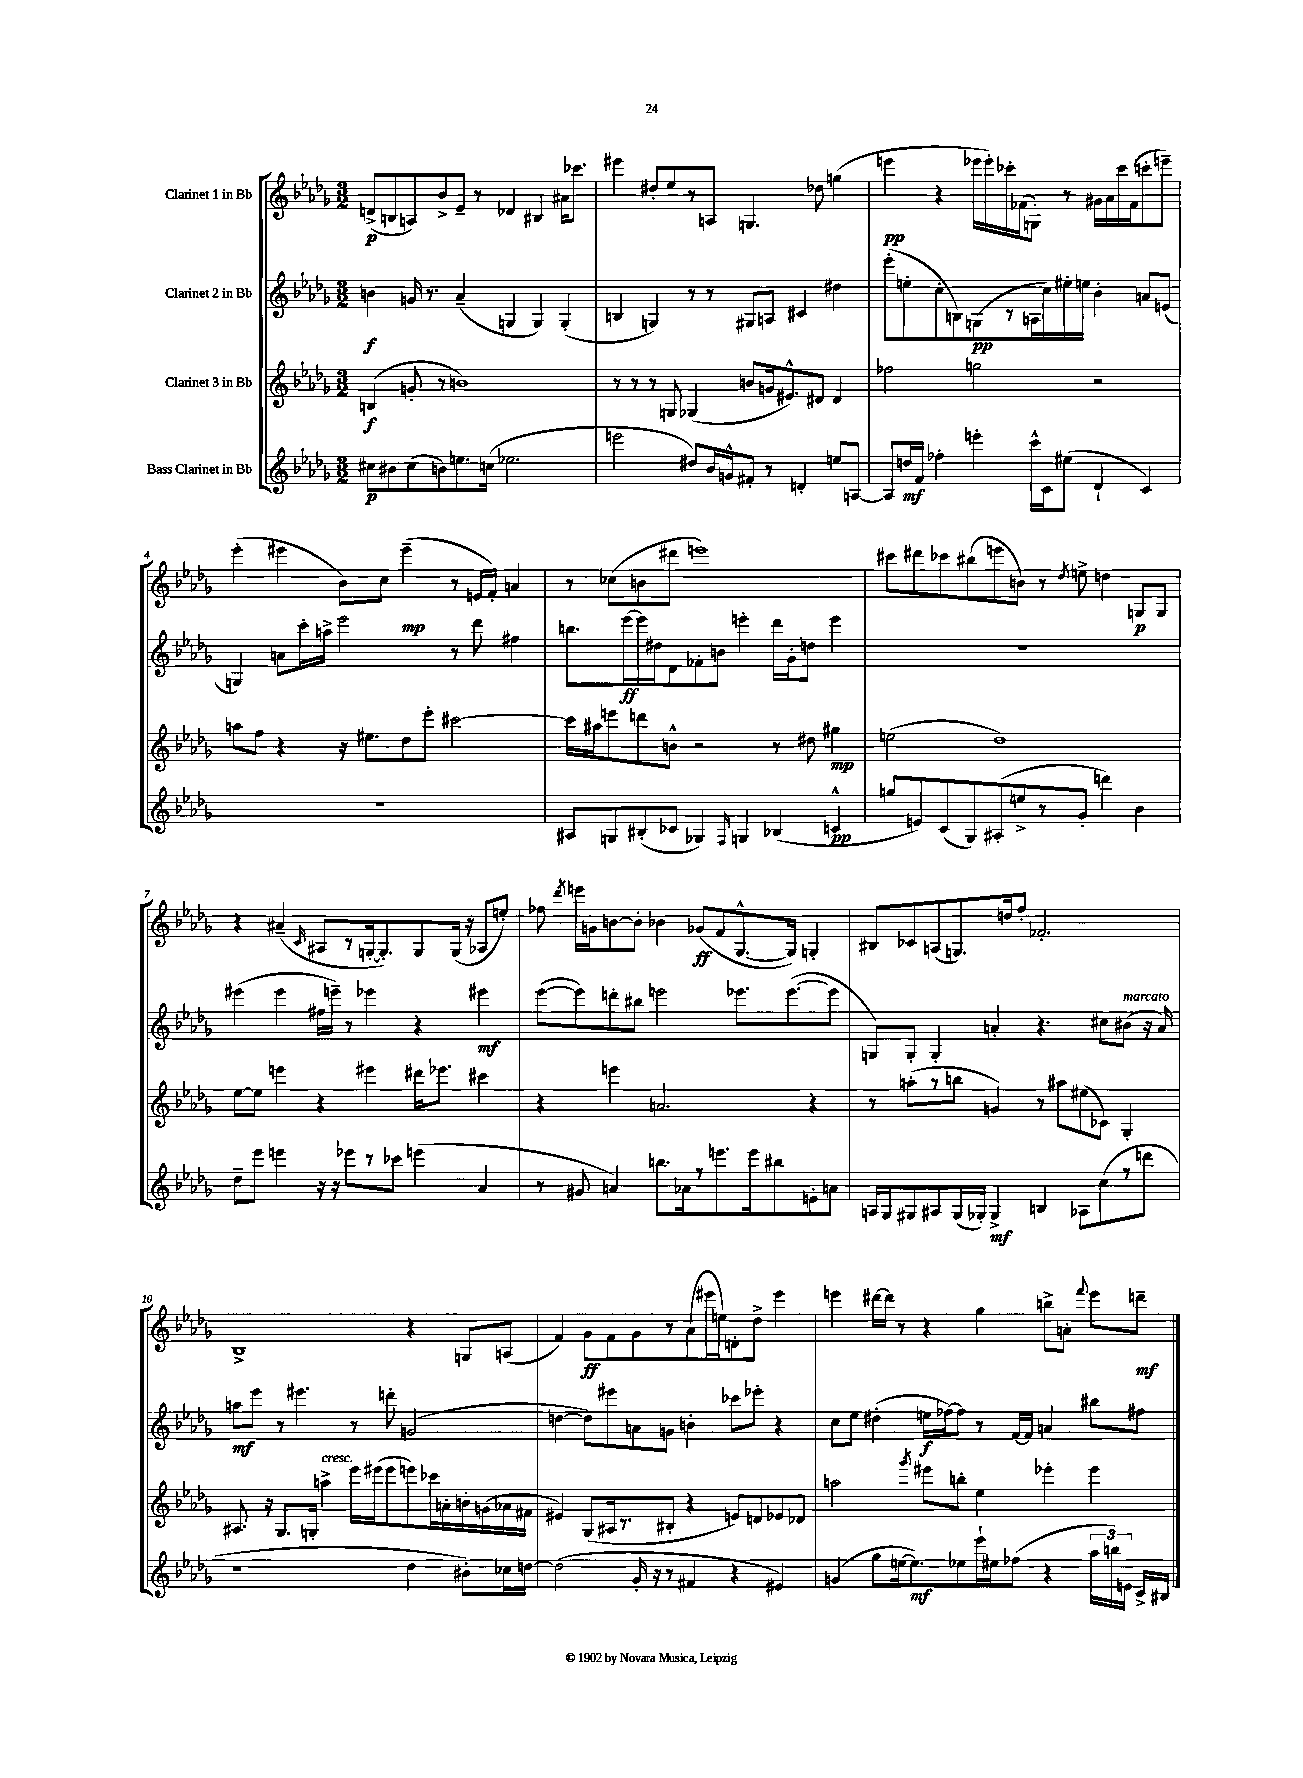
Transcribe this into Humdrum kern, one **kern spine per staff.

**kern	**kern	**kern	**kern
*staff4	*staff3	*staff2	*staff1
*clefG2	*clefG2	*clefG2	*clefG2
*k[b-e-a-d-g-]	*k[b-e-a-d-g-]	*k[b-e-a-d-g-]	*k[b-e-a-d-g-]
*M3/2	*M3/2	*M3/2	*M3/2
8cc#	(4B	4b	(8d^
8b#	.	.	8B
(8cc#	8g'	16g	8A)
.	.	8.r	.
8b)	8r	.	8b-^
8.ee	1b)	(4a-~	8e-~
.	.	.	8r
(16cc	.	.	.
2.ee-	.	4G	4d-
.	.	4G)	4B#
.	.	(4G'	16a#
.	.	.	8.ccc-
=	=	=	=
2eee	8r	4B	4eee#
.	8r	.	.
.	8r	4G)	8dd#'
.	8G	.	8ee-
8dd#)	(4G-	8r	8r
16b-	.	8r	8A
16g^^	.	.	.
8f#'	8b	8G#	4.G
8r	16g	8A	.
.	8.e#^^)	.	.
4d'	.	4c#	.
.	8d#	.	8dd-
8ee	4d#	4dd#	(4gg
[8A	.	.	.
=	=	=	=
8A]	2ff-	(8eee-'	4eee
16dd	.	8ee'	.
16f	.	.	.
4ff-'	.	8cc'	4r
.	.	8B)	.
4eee'	2gg	(8G	16eee-
.	.	.	16eee-')
.	.	8r	16ccc-'
.	.	.	(16f-
16ccc^^	.	16A	8G')
16c	.	16cc)	.
(8ee#	.	16ee#'	8r
.	.	16ee	.
4d-`	2r	4b-'	16g#
.	.	.	16a-
.	.	.	16ccc-
.	.	.	(16f-
4c)	.	8a	8ccc'
.	.	(8e	8eee~)
=	=	=	=
1.r	8aa	4G)	(4eee-'
.	8ff	.	.
.	4r	8a	4eee#
.	.	16ccc'	.
.	.	16aa^	.
.	16r	2eee-	8b-)
.	8.ee#	.	.
.	.	.	8cc
.	8dd-	.	(4eee#~
.	8eee-'	.	.
.	[2ccc#	8r	8r
.	.	8ddd-	16e
.	.	.	16f')
.	.	4ff#	4a
=	=	=	=
8A#	16ccc#]	8.bb	8r
.	16aa#	.	.
8G	8eee	.	(8cc-
.	.	[16eee-	.
(8B#'	8ddd	16eee-]	8b
.	.	16dd#	.
8c-	8b^^	8d-	8ddd#
4G-)	2r	8f-'	1eee)
.	.	8b	.
16qqF	.	.	.
4G	.	4eee'	.
(4B-	8r	16ddd-	.
.	.	16g-'	.
.	8dd#	8dd	.
4c^^	4gg#	4eee	.
=	=	=	=
8gg	(2ee	1.r	8ccc#
8e)	.	.	8ddd#
(8c	.	.	8ccc-
8G-)	.	.	(8bb#
(8A#'	1dd-)	.	8eee
8ee^	.	.	8b)
8r	.	.	8r
.	.	.	8qdd-
8g-'	.	.	8ee^
4ddd)	.	.	4dd
4b-	.	.	8G
.	.	.	8G
=	=	=	=
8dd-~	[8ee-	(4eee#	4r
8eee-	8ee-]	.	.
4eee	4eee	4eee#	(4a#~
.	.	.	16qqc
16r	4r	16ff#	8A#
16r	.	16eee~)	.
8eee-	.	8r	8r
8r	4eee#	4eee-	[16G'
.	.	.	8.G'])
8ccc-	.	.	.
(4eee	16ddd#	4r	8G
.	8.eee-	.	.
.	.	.	(16G
.	.	.	16r
4a-	4ccc#	4eee#	8A-
.	.	.	8ee')
=	=	=	=
8r	4r	([8eee-	8ff-
.	.	.	8qddd-
8g#	.	8eee-])	16eee
.	.	.	16g
4a)	4eee	8ddd'	[8b
.	.	8bb#	8b']
8.bb	2.a	2eee	4b-
16a-	.	.	.
8r	.	.	(8g-
8.eee	.	.	8f
.	.	8.eee-	[8.G-^^
16eee	.	.	.
8bb#	.	.	.
.	.	([8.eee-	16G-])
8e'	4r	.	4G'
8a	.	8eee-]	.
=	=	=	=
16A	8r	8G)	8B#
16G-	.	.	.
8G#	(8aa'	8G'	8c-
8A#	8r	4G'	(8A
(16G#	8bb	.	8.G)
16G-')	.	.	.
4G-^	4g)	4a'	.
.	.	.	16dd
.	.	.	8ff'
4B	8r	4.r	2.f-'
.	8aa#	.	.
8A-	(8ee#	.	.
(8cc	8c-)	8cc#	.
8r	4G-'	(8b#	.
8ddd	.	16r	.
.	.	16a)	.
=	=	=	=
1r	8.A#	8aa	1B-^
.	.	8eee-	.
.	16r	.	.
.	8.G-	8r	.
.	.	4.eee#	.
.	16G'	.	.
.	4aa^	.	.
.	16eee-	8r	.
.	(16eee#	.	.
.	8eee#	8ddd'	.
4dd-	8eee)	(2g	4r
.	16ccc-	.	.
.	16a'	.	.
8b#')	16b'	.	8G
.	(16g	.	.
16cc-	16a-	.	(8A
[16dd	16f#	.	.
=	=	=	=
(2dd]	4e#)	[4dd	4f)
.	(8G-	8dd])	8g-
.	16A#	8eee#	8f
.	8.r	.	.
16g-'	.	8a	8g-
16r	.	.	.
8r	8B#'	8g	8r
4f#	4r	4b'	(8a-
.	.	.	16eee#
.	.	.	16ee)
4r	8e)	8ccc-	8d'
.	8d	8eee-'	8dd-^
4e#)	8e-	4r	4eee#
.	8d-	.	.
=	=	=	=
(4g	2aa	8cc	4eee
.	.	8ee-	.
8gg-	.	(4dd#'	[16ddd#
.	.	.	16ddd#]
[16ee	.	.	8r
8.ee])	.	.	.
.	8qggg-	.	.
.	8eee#	16ee	4r
.	.	[16ff-)	.
8ee-	8bb'	8ff-]	.
16eee-`	4ee-	8r	4gg-
16ee#	.	.	.
(8ff-	.	[16f	.
.	.	16f]	.
4r	4eee-'	4a	8bb^
.	.	.	8a'
.	.	.	8qqfff
24aa-	4eee-	8bb#	8eee
24bb)	.	.	.
24e	.	.	.
16c^	.	8ff#	8ddd~
16B#	.	.	.
==	==	==	==
*-	*-	*-	*-
